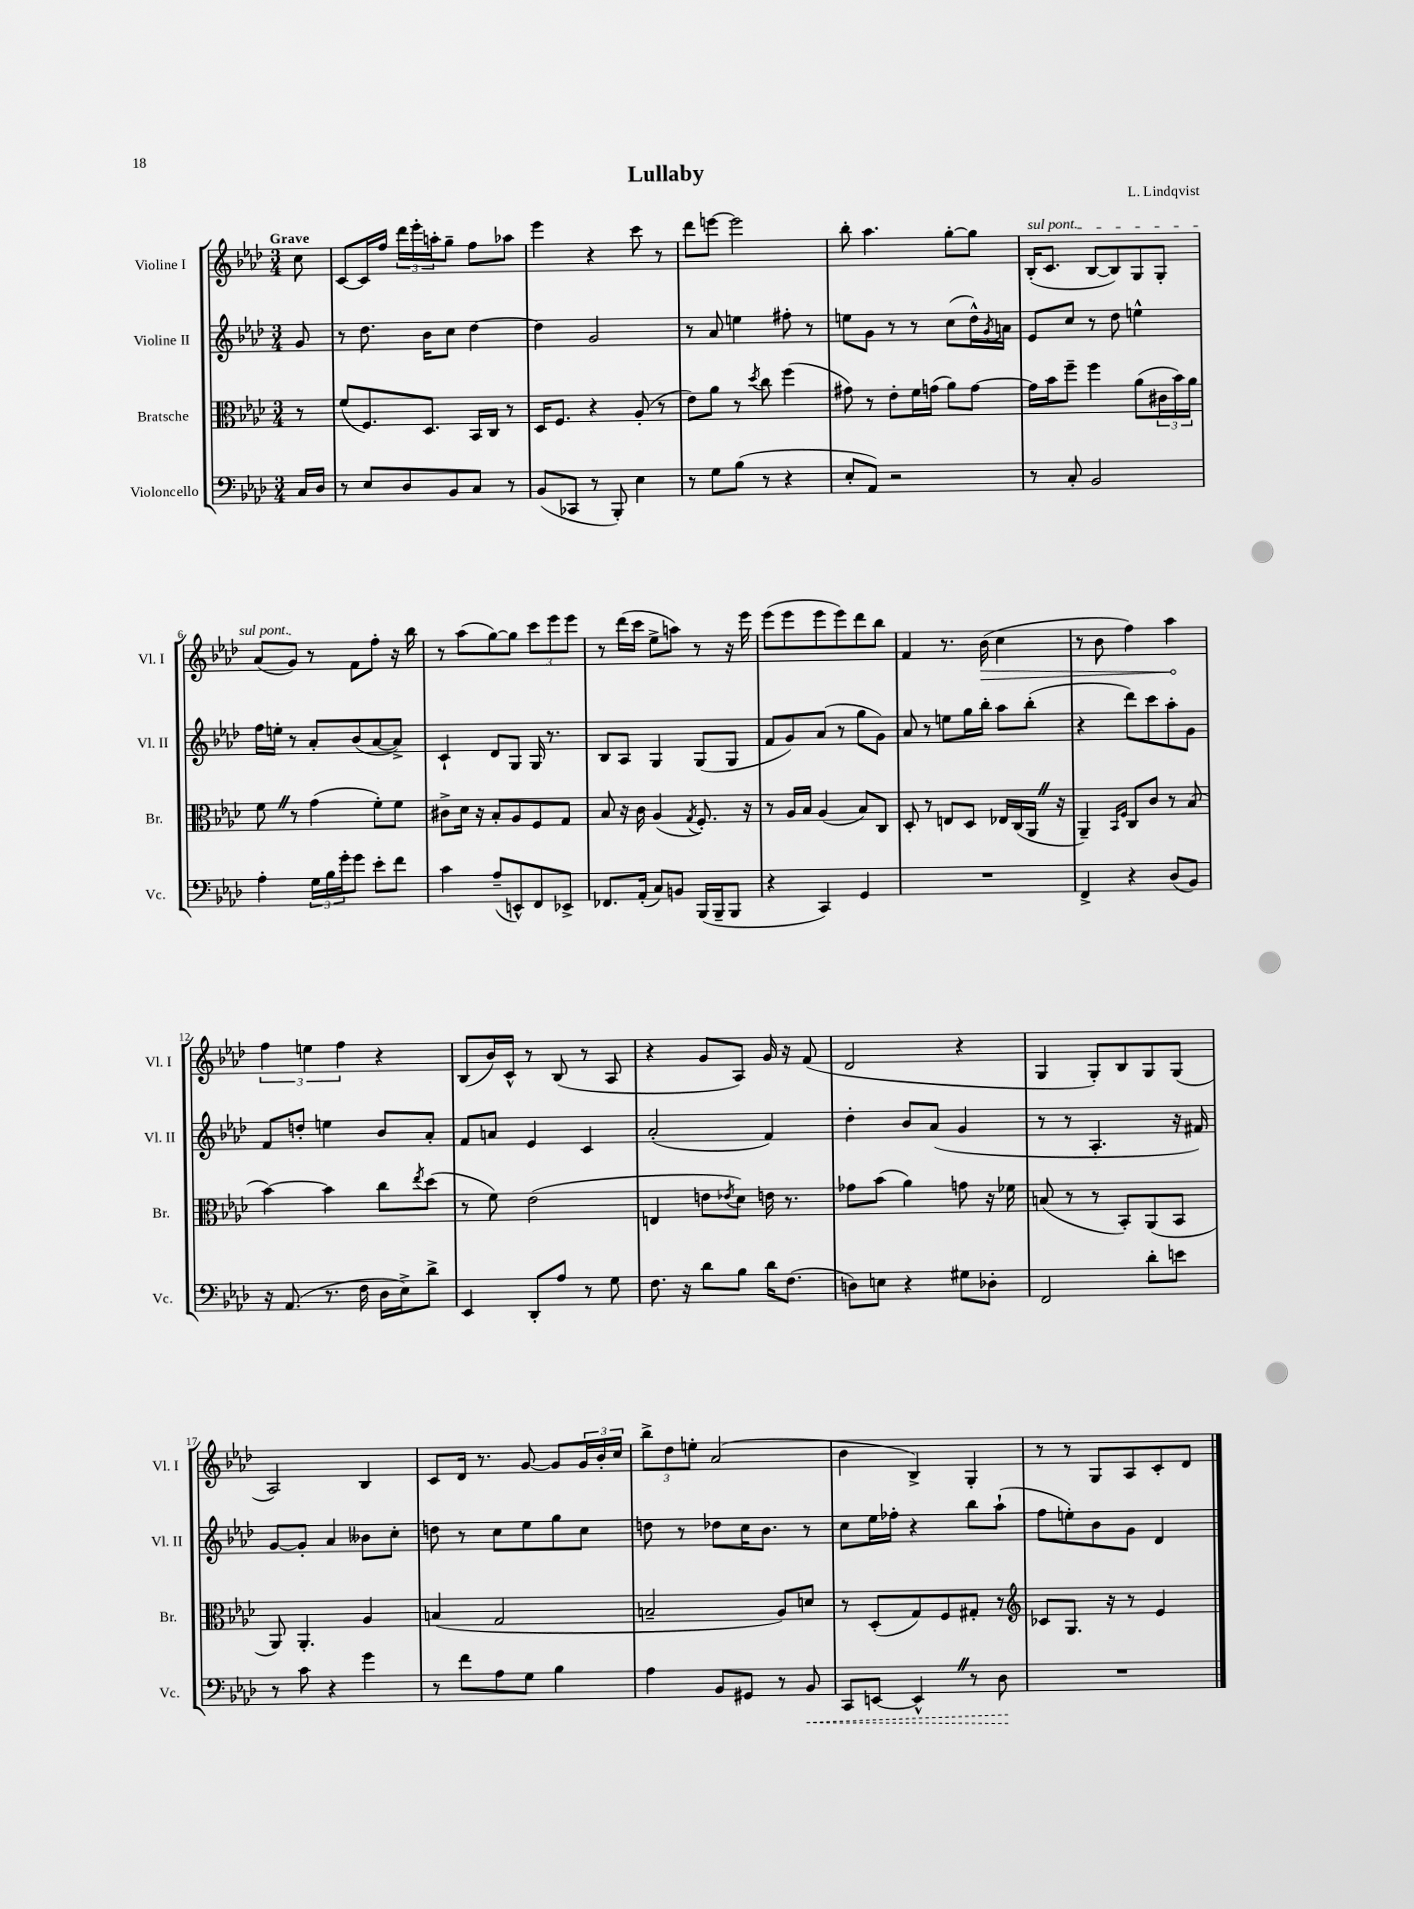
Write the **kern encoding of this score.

**kern	**kern	**kern	**kern
*staff4	*staff3	*staff2	*staff1
*clefF4	*clefC3	*clefG2	*clefG2
*k[b-e-a-d-]	*k[b-e-a-d-]	*k[b-e-a-d-]	*k[b-e-a-d-]
*M3/4	*M3/4	*M3/4	*M3/4
16C/LL	8r	8g/	8cc\
16D-/JJ	.	.	.
=	=	=	=
8r	(8f/L	8r	[8c/L
8E-/L	8.F/)	8.dd-\	16c/]L
.	.	.	16ff/JJ
8D-/	.	.	24ddd-\LL
.	.	.	24eee-'\
.	8.D-/J	16b-\LK	.
.	.	.	24aa'\J
8BB-/	.	8cc\J	8gg~\J
8C/J	16BB-/LL	[4dd-\	8ff\L
.	16C/JJ	.	.
8r	8r	.	8aa-\J
=	=	=	=
(8BB-/L	16D-/LK	4dd-\]	4eee-\
.	8.F/J	.	.
8CC-/J	.	.	.
8r	4r	2g/	4r
8BBB-'/)	.	.	.
4E-\	(8A-'/	.	8ccc\
.	8r	.	8r
=	=	=	=
8r	8e-\L)	8r	8ddd-\L
8G\L	8a-\J	8a-/	[8eee\J
(8B-\J	8r	4ee\	2eee\]
.	8qdd-/	.	.
8r	8cc\	.	.
4r	(4ff\	8ff#'\	.
.	.	8r	.
=	=	=	=
8E-'/L	8g#\)	8ee\L	8bb-'\
8AA-/J)	8r	8g\J	4.aa-\
2r	8e-'\L	8r	.
.	16f\L	8r	.
.	(16g\JJ	.	.
.	8a-\L)	(8cc\L	[8gg'\L
.	[8g\J	16dd-^^\L)	8gg\]J
.	.	8qg/	.
.	.	16a\JJ	.
=	=	=	=
8r	16g\]LL	8e-/L	(16B-'/LK
.	16b-\J	.	8.c/J
8C'/	8ff~\J	8cc/J	.
2BB-/	4ff\	8r	[8B-/L
.	.	8dd-\	8B-/])
.	(8a-\L	4ee^^\	8G/
.	24c#\L	.	8G'/J
.	24b-\)	.	.
.	24a-\JJ	.	.
=	=	=	=
4A-'\	8f\	16ff\LL	(8a-/L
.	.	16ee'\JJ	.
.	8r	8r	8g/J)
24G\LL	(4g\	8a-'/L	8r
24B-\	.	.	.
24g'\J	.	.	.
8g\J	.	(8b-/	8f\L
8e-'\L	8f'\L)	[8a-/	8ff'\J
8f\J	8f\J	8a-^/]J)	16r
.	.	.	16bb-\
=	=	=	=
4c\	8c#^\L	4c`/	8r
.	16d-\Jk	.	(8aa-\L
.	16r	.	.
(8A-~/L	8B-'/L	8d-/L	[8gg\)
8EE^^/)	8A-/	8G/J	8gg\]J
8FF/	8F/	16G/	12ccc\L
.	.	8.r	.
.	.	.	12eee-\
8EE-^/J	8G/J	.	.
.	.	.	12eee-\J
=	=	=	=
8.FF-/L	8B-/	8B-/L	8r
.	16r	8A-/J	(16ddd-\LL
(16AA-'/Jk	16c\	.	16ccc\JJ
8C/L)	(4A-/	4G/	8ee-^\L
8BB/J	.	.	8aa\J)
.	8qG/	.	.
(16BBB-/LL	8.F'/)	(8G/L	8r
16BBB-~/J	.	.	.
8BBB-/J	.	8G/J	16r
.	16r	.	16eee-\
=	=	=	=
4r	8r	8f/L	(8eee-\L
.	16A-/LL	8g/)	8eee-\
.	16B-/JJ	.	.
4CC/)	(4A-/	(8a-/J	8eee-\
.	.	8r	8eee-\)
4GG/	8B-/L)	8gg\L	8ddd-\
.	8C/J	8g\J)	8bb-\J
=	=	=	=
2.r	8D-'/	8a-/	4f/
.	8r	8r	.
.	8E/L	8ee\L	8.r
.	8D-/J	16gg\L	.
.	.	16bb-'\JJ	(16b-\
.	16E-/LL	8aa-\L	4cc\
.	(16C/	.	.
.	16AA-/JJ	(8bb-'\J	.
.	16r	.	.
=	=	=	=
4FF^/	4AA-~/)	4r	8r
.	.	.	8b-\
.	16qqBB-/LL	.	.
.	16qqF/JJ	.	.
4r	8C/L	8ddd-\L)	4ff\)
.	8c/J	8ccc\	.
(8D-/L	8r	8aa-'\	4aa-\
8BB-/J)	(8B-/	8g\J	.
=	=	=	=
16r	[4b-\)	8f/L	6ff\
(8.AA-/	.	.	.
.	.	8dd'/J	.
.	.	.	6ee\
8.r	4b-\]	4ee\	.
.	.	.	6ff\
16F\	.	.	.
16D-\LL	8cc\L	8b-/L	4r
16E-^\J)	.	.	.
.	8qee-/	.	.
8d-^\J	(8dd-\J	8a-'/J	.
=	=	=	=
4EE-/	8r	8f/L	(8B-/L
.	8f\)	8a/J	16b-/L)
.	.	.	16c^^/JJ
8DD-'/L	(2e-\	4e-/	8r
8A-/J	.	.	(8B-/
8r	.	4c/	8r
8G\	.	.	8A-/
=	=	=	=
8.F\	4E/	(2a-'/	4r
16r	.	.	.
8d-\L	8e\L	.	8g/L
.	8qe-/	.	.
8B-\J	8d-\J)	.	8A-/J)
16d-\LK	16e\	4f/)	16g/
(8.F\J	8.r	.	16r
.	.	.	(8f/
=	=	=	=
8D\L)	8g-\L	4dd-'\	2d-/
8E\J	(8b-\J	.	.
4r	4a-\)	8b-/L	.
.	.	(8a-/J	.
8G#\L	8g\	4g/	4r
8D-'\J	16r	.	.
.	16f-\	.	.
=	=	=	=
2FF/	(8B/	8r	4G/
.	8r	8r	.
.	8r	4.A-'/	8G'/L)
.	8BB-'/L)	.	8B-/
8d-'\L	(8AA-/	.	8G/
8e\J	8BB-/J	16r	(8G/J
.	.	16f#/)	.
=	=	=	=
8r	8AA-/)	[8g/L	2A-/)
8c\	4.AA-'/	8g'/]J	.
4r	.	4a-/	.
4g\	4A-/	8b--\L	4B-/
.	.	8cc'\J	.
=	=	=	=
8r	(4B/	8dd\	8c/L
8f\L	.	8r	16d-/Jk
.	.	.	8.r
8A-\	2G/	8cc\L	.
8G\J	.	8ee-\	[8g/
4B-\	.	8gg\	8g/]L
.	.	8cc\J	24g/L
.	.	.	24b-'/
.	.	.	24cc/JJ
=	=	=	=
4A-\	2B~/	8dd\	12bb-^\L
.	.	.	12dd-\
.	.	8r	.
.	.	.	12ee'\J
8BB-/L	.	8dd-\L	(2a-/
8GG#/J	.	16cc\K	.
.	.	8.b-\J	.
8r	8A-/L)	.	.
8BB-/	8d/J	8r	.
=	=	=	=
8CC/L	8r	8cc\L	4b-\
[8EE/J	(8D-'/L	16ee-\L	.
.	.	16ff-'\JJ	.
4EE^^/]	8G/)	4r	4B-^/)
.	8F/	.	.
8r	8G#'/J	8bb-\L	4G'/
8D-\	8r	(8aa-`\J	.
=	=	=	=
*	*clefG2	*	*
2.r	8c-/L	8ff\L	8r
.	8.G/J	8ee'\)	8r
.	.	8b-\	8G/L
.	16r	.	.
.	8r	8g\J	8A-/
.	4e-/	4d-/	8c'/
.	.	.	8d-/J
==	==	==	==
*-	*-	*-	*-
